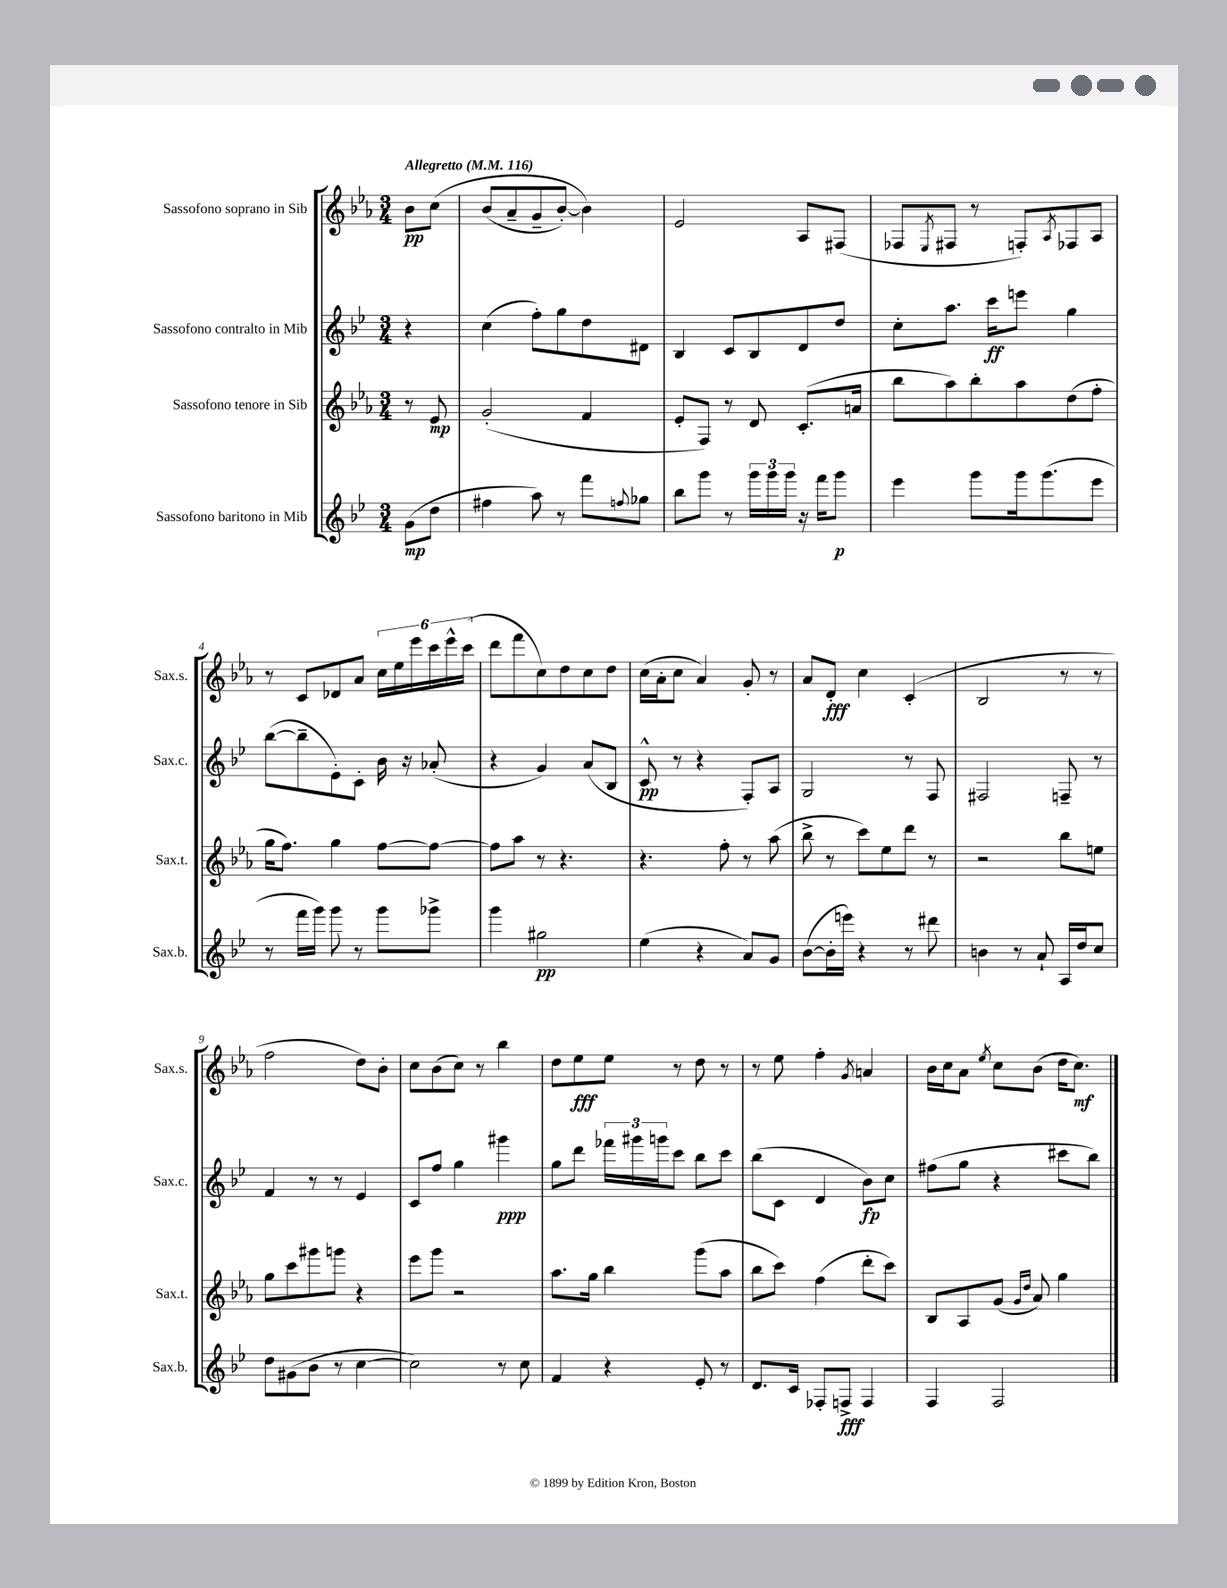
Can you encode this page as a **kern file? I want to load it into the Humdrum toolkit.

**kern	**dynam	**kern	**dynam	**kern	**dynam	**kern	**dynam
*part4	*part4	*part3	*part3	*part2	*part2	*part1	*part1
*staff4	*staff4	*staff3	*staff3	*staff2	*staff2	*staff1	*staff1
*I"Sassofono baritono in Mib	*	*I"Sassofono tenore in Sib	*	*I"Sassofono contralto in Mib	*	*I"Sassofono soprano in Sib	*
*I'Sax.b.	*	*I'Sax.t.	*	*I'Sax.c.	*	*I'Sax.s.	*
*clefG2	*	*clefG2	*	*clefG2	*	*clefG2	*
*k[b-e-]	*	*k[b-e-a-]	*	*k[b-e-]	*	*k[b-e-a-]	*
*M3/4	*	*M3/4	*	*M3/4	*	*M3/4	*
*MM116	*	*MM116	*	*MM116	*	*MM116	*
=	=	=	=	=	=	=	=
!	!	!	!	!	!	!LO:TX:a:B:t=Allegretto	!
(8g\L	mp	8r	.	4r	.	8b-\L	pp
8dd\J	.	8e-/	mp	.	.	(8cc\J	.
=1	=1	=1	=1	=1	=1	=1	=1
4ff#X\	.	(2g'/	.	(4cc\	.	(8b-/L	.
.	.	.	.	.	.	8a-~/	.
8aa\)	.	.	.	8ff'\L)	.	8g~/	.
8r	.	.	.	8gg\	.	[8b-'/J)	.
8fff\L	.	4f/	.	8dd\	.	4b-\])	.
8qqffn/	.	.	.	.	.	.	.
8gg-X\J	.	.	.	8d#X\J	.	.	.
=2	=2	=2	=2	=2	=2	=2	=2
8bb-\L	.	8e-'/L	.	4B-/	.	2e-/	.
8ggg\J	.	8F/J)	.	.	.	.	.
8r	.	8r	.	8c/L	.	.	.
24ggg\LL	.	8d/	.	8B-/	.	.	.
24ggg\	.	.	.	.	.	.	.
24ggg\JJ	.	.	.	.	.	.	.
16r	.	(8.c'/L	.	8d/	.	8A-/L	.
16fff\KL	.	.	.	.	.	.	.
8ggg\J	p	.	.	8dd/J	.	(8F#X/J	.
.	.	16an/Jk	.	.	.	.	.
=3	=3	=3	=3	=3	=3	=3	=3
4eee-\	.	8bb-\L	.	8cc'\L	.	8F-X/L	.
.	.	.	.	.	.	8qE-/	.
.	.	8aa-\)	.	8.aa\J	.	8F#X/J	.
8ggg\L	.	8bb-'\	.	.	.	8r	.
.	.	.	.	16ccc\KL	ff	.	.
16ggg\k	.	8aa-\	.	8eeen\J	.	8Fn'/L)	.
(8.ggg\	.	.	.	.	.	.	.
.	.	.	.	.	.	8qA-/	.
.	.	(8dd\	.	4gg\	.	8F-X/	.
8eee-\J	.	8ff'\J	.	.	.	8A-/J	.
!!LO:LB:g=z
=4	=4	=4	=4	=4	=4	=4	=4
8r	.	16gg\KL	.	([8bb-\L	.	8r	.
.	.	8.ff\J)	.	.	.	.	.
16fff\LL	.	.	.	8bb-~\]	.	8c/L	.
16ggg\JJ)	.	.	.	.	.	.	.
8ggg\	.	4gg\	.	8e-'\)	.	8d-X/	.
8r	.	.	.	8c'\J	.	8a-/J	.
8ggg\L	.	[8ff\L	.	16b-\	.	24cc\LL	.
.	.	.	.	.	.	24ee-\	.
.	.	.	.	16r	.	.	.
.	.	.	.	.	.	24eee-\	.
8ggg-X^\J	.	8ff\J_	.	(8a-X'/	.	24ccc\	.
.	.	.	.	.	.	24eee-^^\	.
.	.	.	.	.	.	(24ccc\JJ	.
=5	=5	=5	=5	=5	=5	=5	=5
4ggg\	.	8ff\L]	.	4r	.	8ddd\L	.
.	.	8aa-\J	.	.	.	8fff\	.
2gg#X\	pp	8r	.	4g/)	.	8cc\)	.
.	.	4.r	.	.	.	8dd\	.
.	.	.	.	(8a/L	.	8cc\	.
.	.	.	.	8B-/J	.	8dd\J	.
=6	=6	=6	=6	=6	=6	=6	=6
(4ee-\	.	4.r	.	8c^^/	pp	(16cc\LL	.
.	.	.	.	.	.	16a-'\J	.
.	.	.	.	8r	.	8cc\J	.
4r	.	.	.	4r	.	4a-/)	.
.	.	8ff'\	.	.	.	.	.
8a/L)	.	8r	.	8F'/L)	.	8g'/	.
8g/J	.	(8aa-\	.	8A/J	.	8r	.
=7	=7	=7	=7	=7	=7	=7	=7
([8b-\L	.	8bb-^\	.	2G/	.	8a-/L	.
16b-'\L]	.	8r	.	.	.	8d'/J	fff
16eeen\JJ)	.	.	.	.	.	.	.
4r	.	8ccc\L)	.	.	.	4cc\	.
.	.	8ee-\	.	.	.	.	.
8r	.	8ddd\J	.	8r	.	(4c'/	.
8ddd#X\	.	8r	.	8F/	.	.	.
=8	=8	=8	=8	=8	=8	=8	=8
4bn\	.	2r	.	2F#X/	.	2B-/	.
8r	.	.	.	.	.	.	.
8a`/	.	.	.	.	.	.	.
16A/LL	.	8bb-\L	.	8Fn~/	.	8r	.
16dd/J	.	.	.	.	.	.	.
8cc/J	.	8een\J	.	8r	.	8r	.
!!LO:LB:g=z
=9	=9	=9	=9	=9	=9	=9	=9
8dd\L	.	8gg\L	.	4f/	.	2ff\	.
(8g#X\	.	8ccc\	.	.	.	.	.
8b-\J	.	8ggg#X\	.	8r	.	.	.
8r	.	8gggn\J	.	8r	.	.	.
[4cc\	.	4r	.	4e-/	.	8dd\L)	.
.	.	.	.	.	.	8b-'\J	.
=10	=10	=10	=10	=10	=10	=10	=10
2cc\])	.	8eee-\L	.	8c/L	.	8cc\L	.
.	.	8ggg\J	.	8ff/J	.	(8b-\	.
.	.	2r	.	4gg\	.	8cc\J)	.
.	.	.	.	.	.	8r	.
8r	.	.	.	4ggg#X\	ppp	4bb-\	.
8cc\	.	.	.	.	.	.	.
=11	=11	=11	=11	=11	=11	=11	=11
4f/	.	8.aa-\L	.	8gg\L	.	8dd\L	.
.	.	.	.	8ddd\J	.	8ee-\	fff
.	.	16gg\Jk	.	.	.	.	.
4r	.	4bb-\	.	24fff-X\LL	.	8ee-\J	.
.	.	.	.	24ggg#X\	.	.	.
.	.	.	.	24gggn\J	.	.	.
.	.	.	.	8ccc\J	.	8r	.
8e-'/	.	(8ggg\L	.	8bb-\L	.	8dd\	.
8r	.	8aa-\J	.	8ccc\J	.	8r	.
=12	=12	=12	=12	=12	=12	=12	=12
8.d/L	.	8bb-\L	.	(8bb-\L	.	8r	.
.	.	8ccc\J)	.	8c\J	.	8ee-\	.
16c/Jk	.	.	.	.	.	.	.
8F-X'/L	.	(4ff\	.	4d/	.	4ff'\	.
8Fn^/J	fff	.	.	.	.	.	.
.	.	.	.	.	.	8qg/	.
4F/	.	8ddd'\L	.	8b-\L)	fp	4an/	.
.	.	8ccc\J)	.	8cc\J	.	.	.
=13	=13	=13	=13	=13	=13	=13	=13
4F/	.	8B-/L	.	(8ff#X\L	.	16b-\LL	.
.	.	.	.	.	.	16cc\J	.
.	.	8A-/	.	8gg\J	.	8a-\J	.
.	.	.	.	.	.	8qee-/	.
2F/	.	(8g/J	.	4r	.	8cc\L	.
.	.	16qqg/LL	.	.	.	.	.
.	.	16qqdd/JJ	.	.	.	.	.
.	.	8a-/)	.	.	.	(8b-\J	.
.	.	4gg\	.	8ccc#X\L	.	16dd\KL	.
.	.	.	.	.	.	8.cc\J)	mf
.	.	.	.	8bb-\J)	.	.	.
==	==	==	==	==	==	==	==
*-	*-	*-	*-	*-	*-	*-	*-
